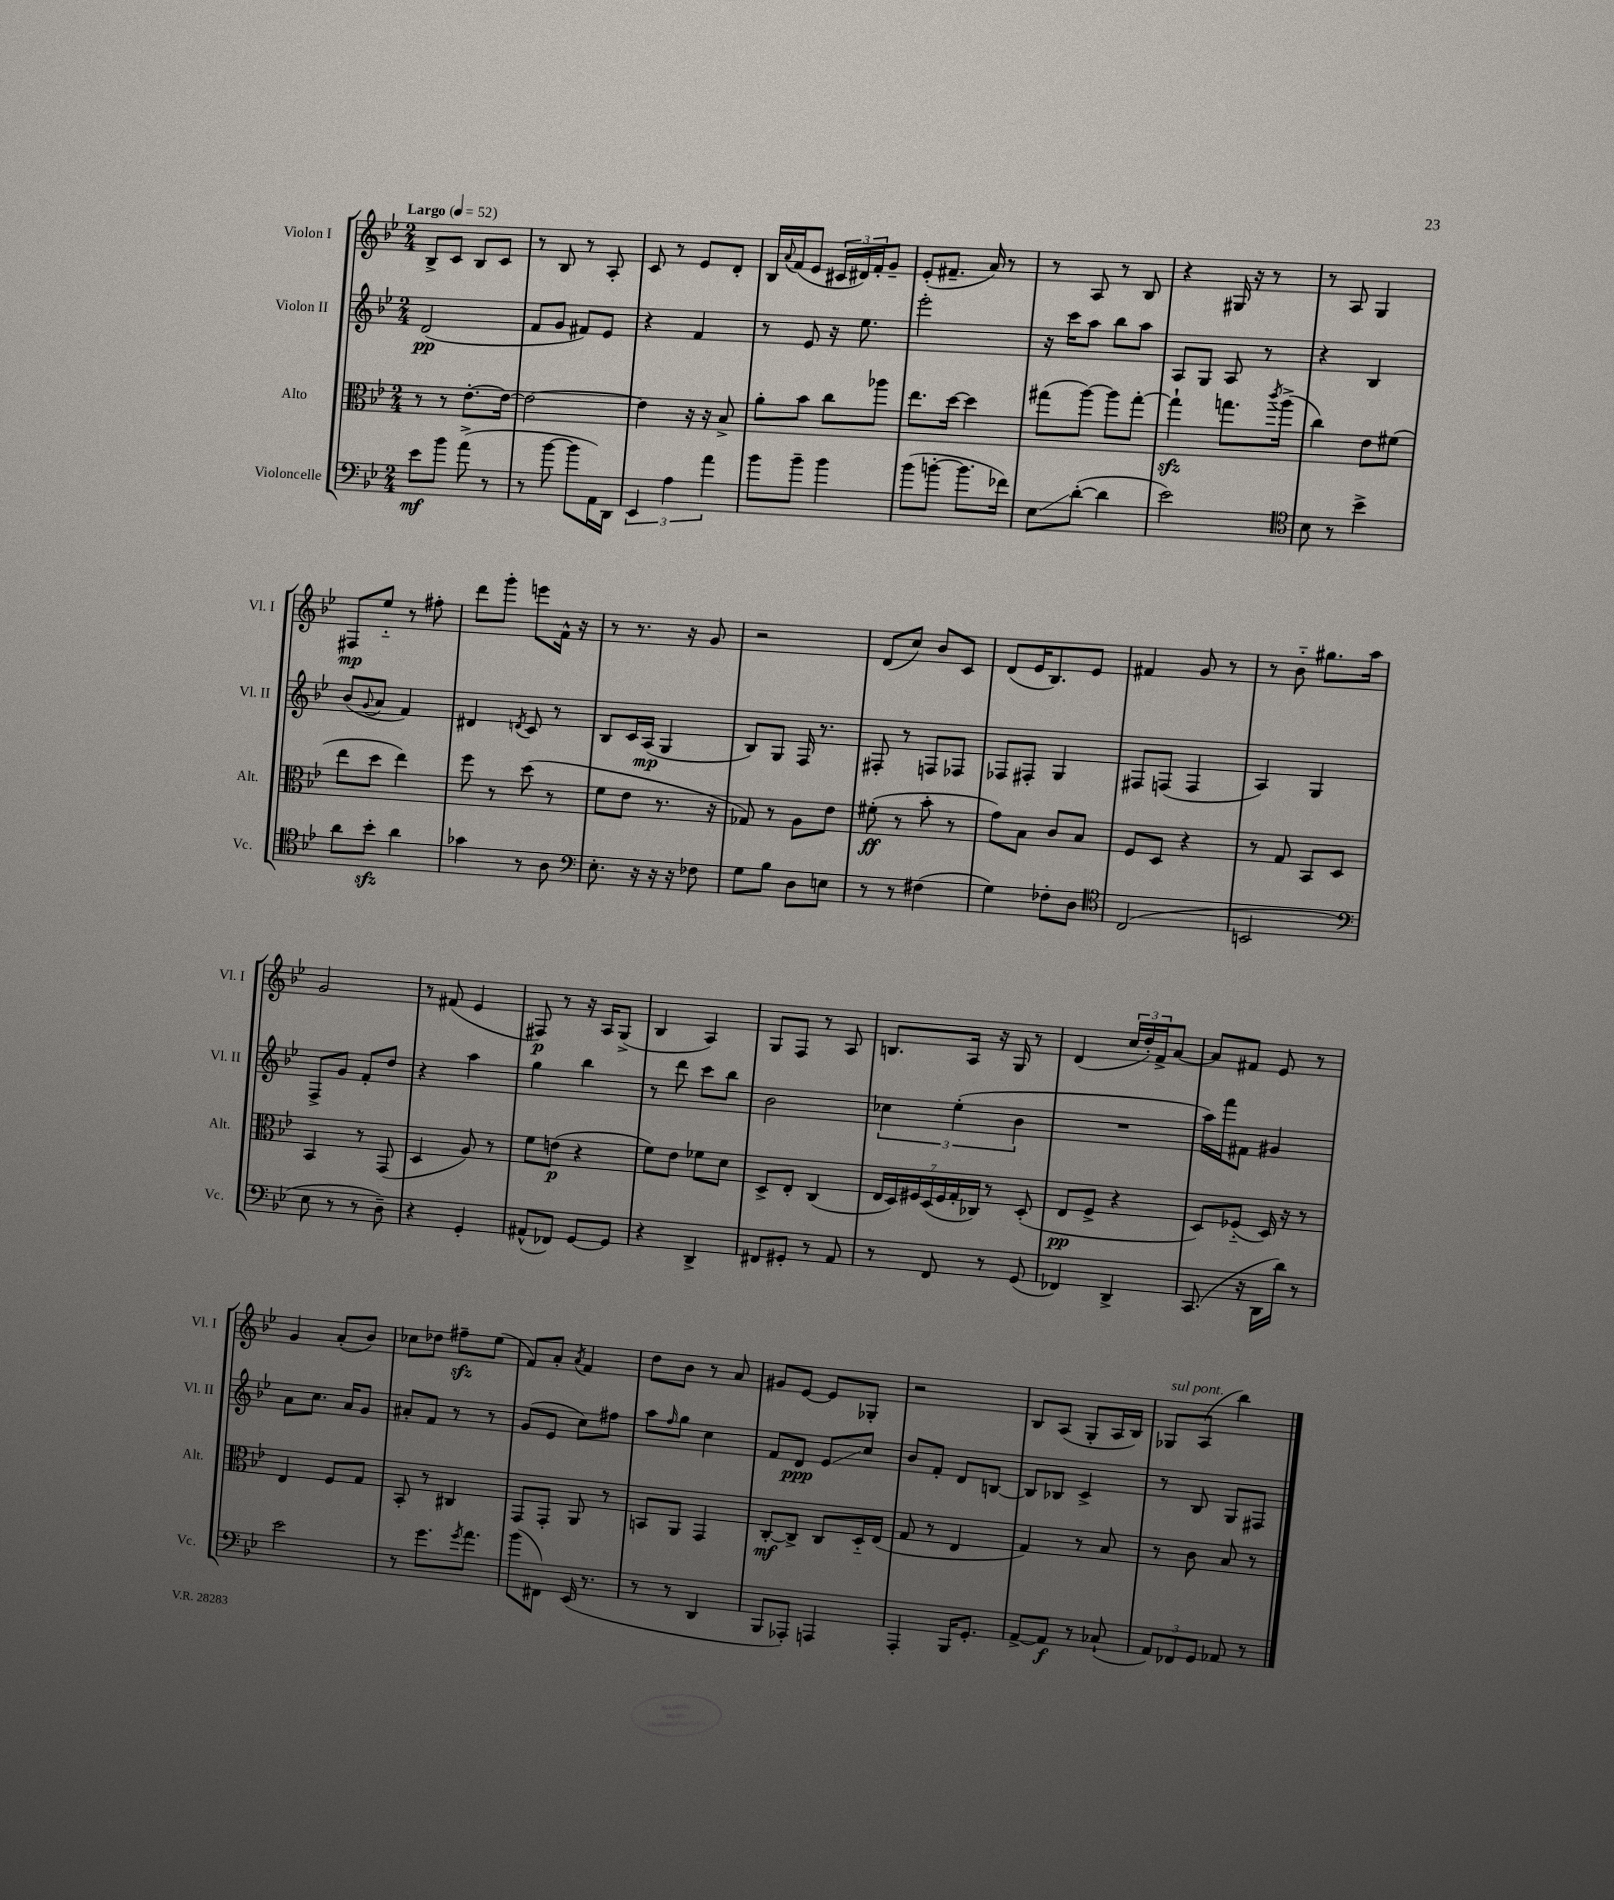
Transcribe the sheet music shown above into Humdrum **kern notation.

**kern	**kern	**kern	**kern
*staff4	*staff3	*staff2	*staff1
*clefF4	*clefC3	*clefG2	*clefG2
*k[b-e-]	*k[b-e-]	*k[b-e-]	*k[b-e-]
*M2/4	*M2/4	*M2/4	*M2/4
*MM52	*MM52	*MM52	*MM52
8e-	8r	(2d	8B-^
8b-	8r	.	8c
(8a^	[8.e-'	.	8B-
8r	.	.	8c
.	16e-_	.	.
=	=	=	=
8r	2e-_	8f	8r
[8b-	.	8g	8B-
8b-]	.	8f#)	8r
16AA)	.	8e-	8A'
16DD	.	.	.
=	=	=	=
6EE-	4e-]	4r	8c
.	.	.	8r
6A	.	.	.
.	16r	4f	8e-
.	16r	.	.
6a	.	.	.
.	8B-^	.	8d'
=	=	=	=
8b-	8a'	8r	16B-
.	.	.	8qqa
.	.	.	(16f
8b-~	8b-	8e-	8e-
4b-	8cc	16r	24c#
.	.	.	24d#)
.	.	8.ee-	.
.	.	.	24f'
.	8aa-	.	8g~
=	=	=	=
(8b-	8.ee-	2eee-'	(8e-'
[8b'	.	.	8.f#~
.	[16dd	.	.
8.b]	4dd]	.	.
.	.	.	16a)
.	.	.	8r
16f-)	.	.	.
=	=	=	=
8E-	(8gg#	16r	8r
.	.	16ccc	.
([8d'	[8aa)	8aa	8A
4d]	8aa]	8bb-	8r
.	[8gg#'	8aa	8B-
=	=	=	=
2e-)	4gg#`]	8A	4r
.	.	8G	.
.	8.gg	8A	16G#
.	.	.	16r
.	.	8r	8r
.	8qccc	.	.
.	(16aa^	.	.
=	=	=	=
*clefC4	*	*	*
8B-	4cc)	4r	8r
8r	.	.	8A
4b-^	8e-	4B-	4G
.	(8f#	.	.
=	=	=	=
8a	8ee-	(8b-	8F#
.	.	8qqg	.
8b-'	8dd	8a	8ee-'~
4a	4ee-)	4f)	8r
.	.	.	8ff#'
=	=	=	=
4g-	8ff	4d#	8ddd
.	8r	.	8ggg'
.	.	8qd	.
8r	(8dd	8c	8eee
8A	8r	8r	16f^^
.	.	.	16r
=	=	=	=
*clefF4	*	*	*
8.E-'	8f	8B-	8r
.	8e-	16c	8.r
16r	.	(16A	.
16r	8.r	4G	.
16r	.	.	16r
8F-	.	.	8g
.	16r	.	.
=	=	=	=
8G	8G-)	8B-)	2r
8B-	8r	8G	.
8D	8A	16F	.
.	.	8.r	.
8E	8e-	.	.
=	=	=	=
8r	(8f#'	8F#'	(8d
8r	8r	8r	8cc)
(4F#	8b-'	8F	8b-
.	8r	8F-	8c
=	=	=	=
4G)	8g)	8F-	(8d
.	8B-	8F#'	16e-
.	.	.	8.B-)
8F-'	8c	4G	.
8D	8B-	.	8e-
=	=	=	=
*clefC4	*	*	*
(2C	8F	8F#	4f#
.	8D	(8F	.
.	4r	4F	8g
.	.	.	8r
=	=	=	=
2BB	8r	4A)	8r
.	8G	.	8b-'~
.	8BB-	4G	8.gg#
.	8D	.	.
.	.	.	16aa
=	=	=	=
*clefF4	*	*	*
8E-	4BB-	8F^	2g
8r	.	8g	.
8r	8r	8f'	.
8D~)	(8GG	8dd	.
=	=	=	=
4r	4D	4r	8r
.	.	.	(8f#
4GG'	8A)	4aa	4e-
.	8r	.	.
=	=	=	=
(8AA#^^	8f	4gg	8F#)
8FF-)	(8e	.	8r
[8GG	4r	4bb-	16r
.	.	.	16A
8GG]	.	.	(8G^
=	=	=	=
4r	8f)	8r	4B-
.	8e-	8ddd	.
4DD^	8f-	8ccc	4A)
.	8d	8bb-	.
=	=	=	=
8FF#	8D^	2b-	8G
8GG#'	8E-'	.	8F
8r	(4C	.	8r
8AA	.	.	8A
=	=	=	=
8r	28E-	6cc-	8.B
.	28D)	.	.
.	28F#	.	.
.	(28D	.	.
8FF	.	.	.
.	28F#	.	.
.	.	(6ee-'	.
.	28G'	.	.
.	.	.	16A
.	28C-)	.	.
8r	8r	.	16r
.	.	.	16G
.	.	6b-	.
(8GG	(8D'	.	8r
=	=	=	=
4FF-)	8E-	2r	(4d
.	8F^	.	.
4DD^	4r	.	24cc
.	.	.	24dd')
.	.	.	24f^
.	.	.	[8a
=	=	=	=
(8.CC	8D)	16aa)	8a]
.	.	16fff	.
.	(8F-'~	8f#	8f#
16r	.	.	.
16DD	16D)	4g#	8e-
16d)	16r	.	.
8r	8r	.	8r
=	=	=	=
2e-	4E-	8a	4g
.	.	8.cc	.
.	8F	.	(8a'
.	.	16a	.
.	8G	8g	8b-)
=	=	=	=
8r	8BB-'	8a#'	8cc-
8.g	8r	8f	8dd-
.	4C#	8r	8ff#~
8qg	.	.	.
8.a	.	.	.
.	.	8r	(8ee-
=	=	=	=
(8b-	8GG	(8g	8f)
8FF#)	8GG'	8e-	8a'
.	.	.	8qa
(16EE-	8AA	8cc)	4f
8.r	.	.	.
.	8r	8ff#	.
=	=	=	=
8r	8BB	8aa	8dd
.	.	16qqff	.
8r	8AA	8gg	8b-
4DD	4GG	4cc	8r
.	.	.	8a
=	=	=	=
8BBB-	[8C'	8f	8g#
8AAA-')	8C^]	8d	[8e-
4AAA	8C	8e-	8e-]
.	16D'~	8cc	8G-'
.	(16E-	.	.
=	=	=	=
4AAA'	8G	8b-	2r
.	8r	8f'	.
16BBB-	4E-	8d	.
8.GG'	.	.	.
.	.	[8B	.
=	=	=	=
[8AA^	4G)	8B]	8B-
8AA]	.	8B-	(8A
8r	8r	4c^	8G'
(8C-`	8B-	.	16A
.	.	.	16B-)
=	=	=	=
12AA)	8r	8r	8G-
12FF-	.	.	.
.	8c	8B-	(8A
12GG	.	.	.
8AA-	8B-	8G	4bb-)
8r	8r	8F#	.
==	==	==	==
*-	*-	*-	*-
